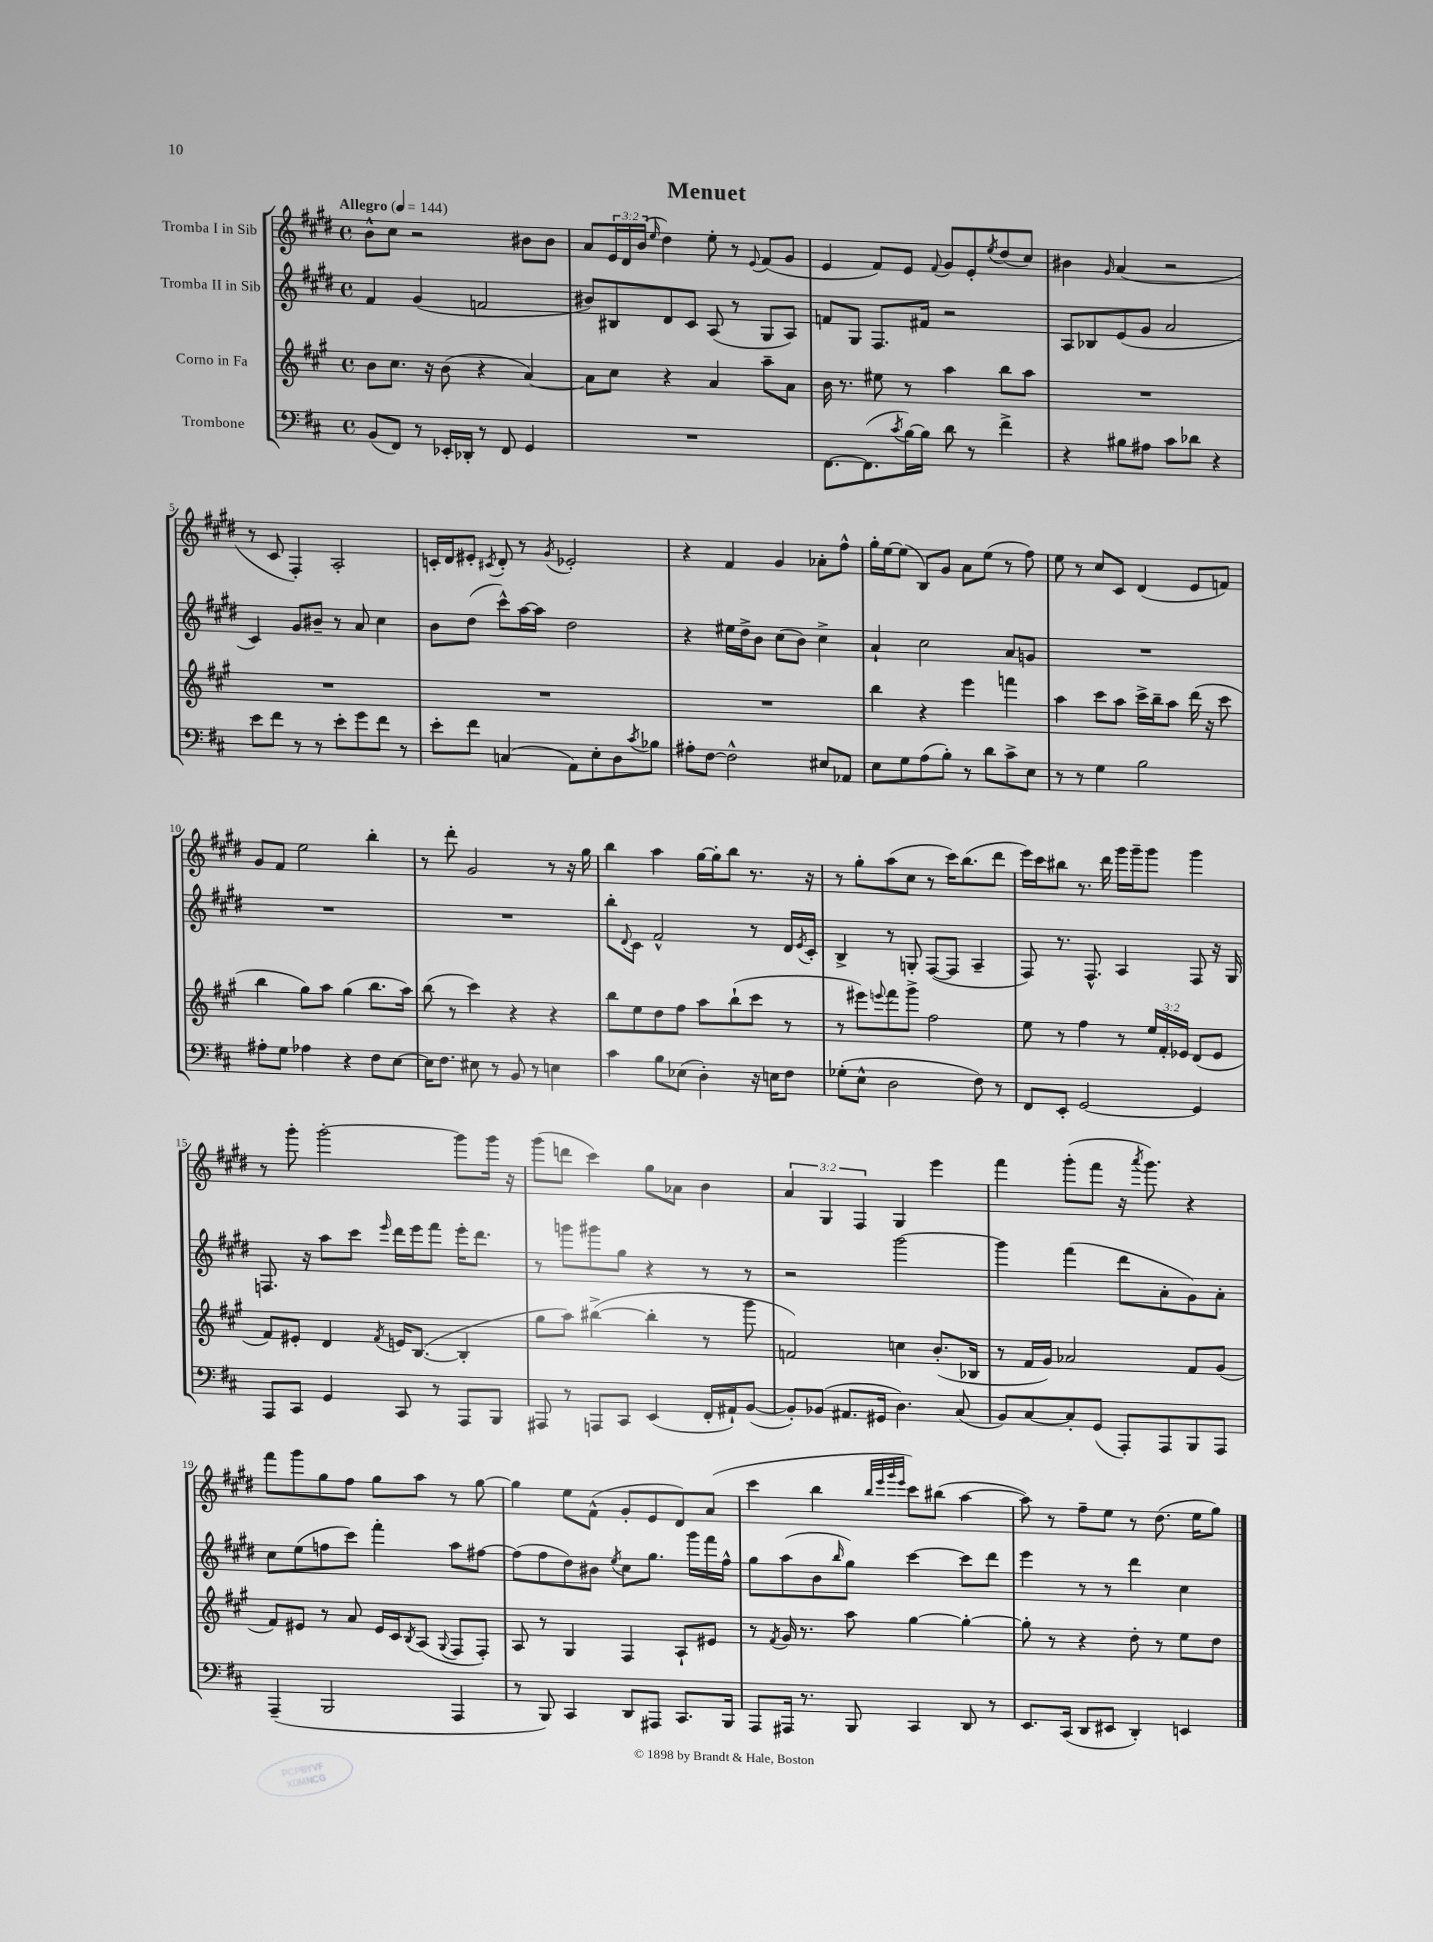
\header { title = "Menuet" }
<<
\new StaffGroup <<
\new Staff = "s0" \with { instrumentName = "Tromba I in Sib" } {
    \clef treble \key e \major \defaultTimeSignature \time 4/4 \override Staff.TupletNumber.text = #tuplet-number::calc-fraction-text \tempo "Allegro" 4 = 144
    b'8-^ cis''8 r2 bis'8 bis'8 |
    a'8 \tuplet 3/2 { e'16 dis'16 b'16( } \grace { e''16 } dis''4) e''8-. r8 \appoggiatura { e'8 } fis'8( gis'8 |
    e'4 fis'8) e'8 \appoggiatura { fis'8 } gis'8 e'8-. \acciaccatura { e''8 } dis''8( cis''8) |
    bis'4 \grace { gis'16 } a'4( r2 |
    r8 cis'8 fis4-.) a2-. |
    c'16-. dis'16 eis'8-. \acciaccatura { cis'8 } dis'8-. r8 \acciaccatura { gis'8 } ees'2-. |
    r4 fis'4 gis'4 aes'8-. fis''8-^ |
    gis''16-. e''16~ e''8( b8) gis'8 a'8 e''8( r8 fis''8) |
    e''8 r8 cis''8 cis'8 dis'4( e'8 f'8) |
    gis'8 fis'8 e''2 b''4-. |
    r8 dis'''8-. gis'2 r8 r16 gis''16 |
    b''4 a''4 gis''16~ gis''16-. b''8 r8. r16 |
    r8 gis''8-. a''8( cis''8 r8 cis'''16) b''8.( dis'''8 |
    e'''16) cis'''16 bis''8 r8. dis'''16 gis'''16 gis'''16-- gis'''8 gis'''4 |
    r8 gis'''8-. gis'''2~-. gis'''8 gis'''16 r16 |
    gis'''8( d'''8 cis'''4) gis''8 aes'8 b'4 |
    \tuplet 3/2 { a'4 gis4 fis4 } gis4 e'''4 |
    fis'''4 gis'''8-.( fis'''8 r16 \acciaccatura { a'''8 } gis'''8.) r4 |
    fis'''8 gis'''8 gis''8 fis''8 gis''8 a''8 r8 gis''8~ |
    gis''4 e''8 fis'8-^( gis'8-. e'8 dis'8) a'8( |
    cis'''4 b''4 \grace { b''32 e'''32 gis'''32 e'''32 } cis'''8) bis''8( a''4~ |
    a''8) r8 fis''8-- e''8 r8 dis''8.( e''16 gis''8) \bar "|." |
}
\new Staff = "s1" \with { instrumentName = "Tromba II in Sib" } {
    \clef treble \key e \major \defaultTimeSignature \time 4/4
    fis'4 gis'4( f'2 |
    bis'8) bis8 dis'8 cis'8 a8( r8 gis8 a8) |
    f'8 gis8 fis8. fis'16 r2 |
    a8 bes8 e'8( gis'8 a'2 |
    cis'4) gis'8 bis'8-- r8 a'8 cis''4 |
    b'8 dis''8( cis'''8-^) a''16~ a''16 dis''2 |
    r4 eis''16 dis''16-> b'8 cis''8( b'8) cis''4-> |
    a'4-! cis''2 a'8 g'8 |
    R1 |
    R1 |
    R1 |
    b''8-. \appoggiatura { dis'8 } cis'8 fis'2-^ r8 dis'16 \acciaccatura { e'8 } cis'16-. |
    b4-> r8 g8-. fis8~( fis8 a4-- |
    fis8) r8. fis8.-^ a4 fis8 r16 gis16 |
    f8. r16 a''8 cis'''8 \grace { e'''16 } dis'''16 e'''16 fis'''8 e'''16-. dis'''8. |
    r8 g'''8 gis'''8 gis''8 r4 r8 r8 |
    r2 gis'''2~ |
    gis'''4 fis'''4( dis'''8 a'8-. gis'8) a'8-. |
    cis''8 e''8( f''8 cis'''8) fis'''4-. a''8 fis''8~ |
    fis''8( fis''8 dis''8) bis'8 \acciaccatura { e''8 } cis''8 gis''8. gis'''16 fis'''16 fis''16-^ |
    gis''8 a''8( b'8 \grace { b''16 } gis''8) cis'''4~ cis'''8 dis'''8 |
    e'''4 r8 r8 dis'''4 cis''4 \bar "|." |
}
\new Staff = "s2" \with { instrumentName = "Corno in Fa" } {
    \clef treble \key a \major \defaultTimeSignature \time 4/4 \override Staff.TupletNumber.text = #tuplet-number::calc-fraction-text
    b'8 cis''8. r16 b'8( r4 a'4~) |
    a'8 cis''8 r4 a'4 a''8-- a'8 |
    b'16 r8. eis''8 r8 a''4 b''8 a''8 |
    R1 |
    R1 |
    R1 |
    R1 |
    b''4 r4 e'''4 f'''4 |
    a''4 cis'''8 a''8 cis'''16-> b''16-- a''8 d'''16( r16 cis'''8 |
    b''4 gis''8) a''8 gis''4( b''8. a''16) |
    b''8( r8 cis'''4) r4 r4 |
    b''8 e''8 d''8 fis''8 a''8 b''8-!( cis'''8 r8 |
    r8 eis'''8) \appoggiatura { e'''8 } fis'''8 gis'''8-> fis''2 |
    e''8 r8 fis''4 r8 \tuplet 3/2 { e''16 fis'16-. ees'16 } d'8( ees'8 |
    fis'8) eis'8-. d'4 \acciaccatura { fis'8 } e'16 b8.~( b4-. |
    gis''8 a''8) bis''4~->( bis''4-. r8 gis'''8 |
    f'2) c''4 b'8.-.( bes16 |
    r8 fis'16 gis'16) aes'2 fis'8 gis'8( |
    fis'8) eis'8 r8 a'8 eis'16 cis'16 \acciaccatura { b8 } a8( \appoggiatura { gis8 } fis8 fis8-.) |
    a8 r8 gis4 fis4 a8-! eis'8 |
    r8 \acciaccatura { fis'8 } gis'16 r8. a''8 gis''4~ gis''4~-. |
    gis''8-. r8 r4 d''8-. r8 e''8 d''8 \bar "|." |
}
\new Staff = "s3" \with { instrumentName = "Trombone" } {
    \clef bass \key d \major \defaultTimeSignature \time 4/4
    b,8( fis,8) r8 ees,16-. des,16-. r8 fis,8 g,4 |
    R1 |
    fis,8.~ fis,8.( \acciaccatura { cis'8 } b16~) b16 d'8 r8 fis'4-> |
    r4 bis8 ais8 cis'8 des'8 r4 |
    e'8 fis'8 r8 r8 e'8-. g'8 fis'8 r8 |
    e'8-. fis'8 c4( a,8) e8-. d8 \acciaccatura { cis'8 } bes8 |
    ais8-. fis8~ fis2-^ eis8 aes,8 |
    e8 g8 a8( b8-.) r8 d'8 cis'8-> e8 |
    r8 r8 g4 b2 |
    ais8-. g8 aes4 r4 fis8 e8~ |
    e16 fis8. eis8 r8 b,8 r8 e4 |
    cis'4 b8 ees8( d4-.) r16 e16 fis8 |
    ges8-.( e8-^ d2 fis8) r8 |
    fis,8 e,8-. g,2~ g,4 |
    a,,8 cis,8 g,4 cis,8 r8 a,,8 b,,8 |
    ais,,8 r8 a,,8 cis,8 e,4( fis,16-. ais,16-!) b,8~( |
    b,8-.) bes,8( ais,8. gis,16 d4.) cis8( |
    b,8) cis8~ cis8-. g,8( a,,8-.) a,,8 b,,8 a,,8 |
    a,,4--( b,,2 a,,4 |
    r8 b,,8) cis,4 d,8 ais,,8 cis,8. b,,16 |
    a,,8 ais,,16 r8. b,,8 cis,4 d,8 r8 |
    e,8. cis,16( d,8 eis,8 d,4-.) e,4 \bar "|." |
}
>>
>>
